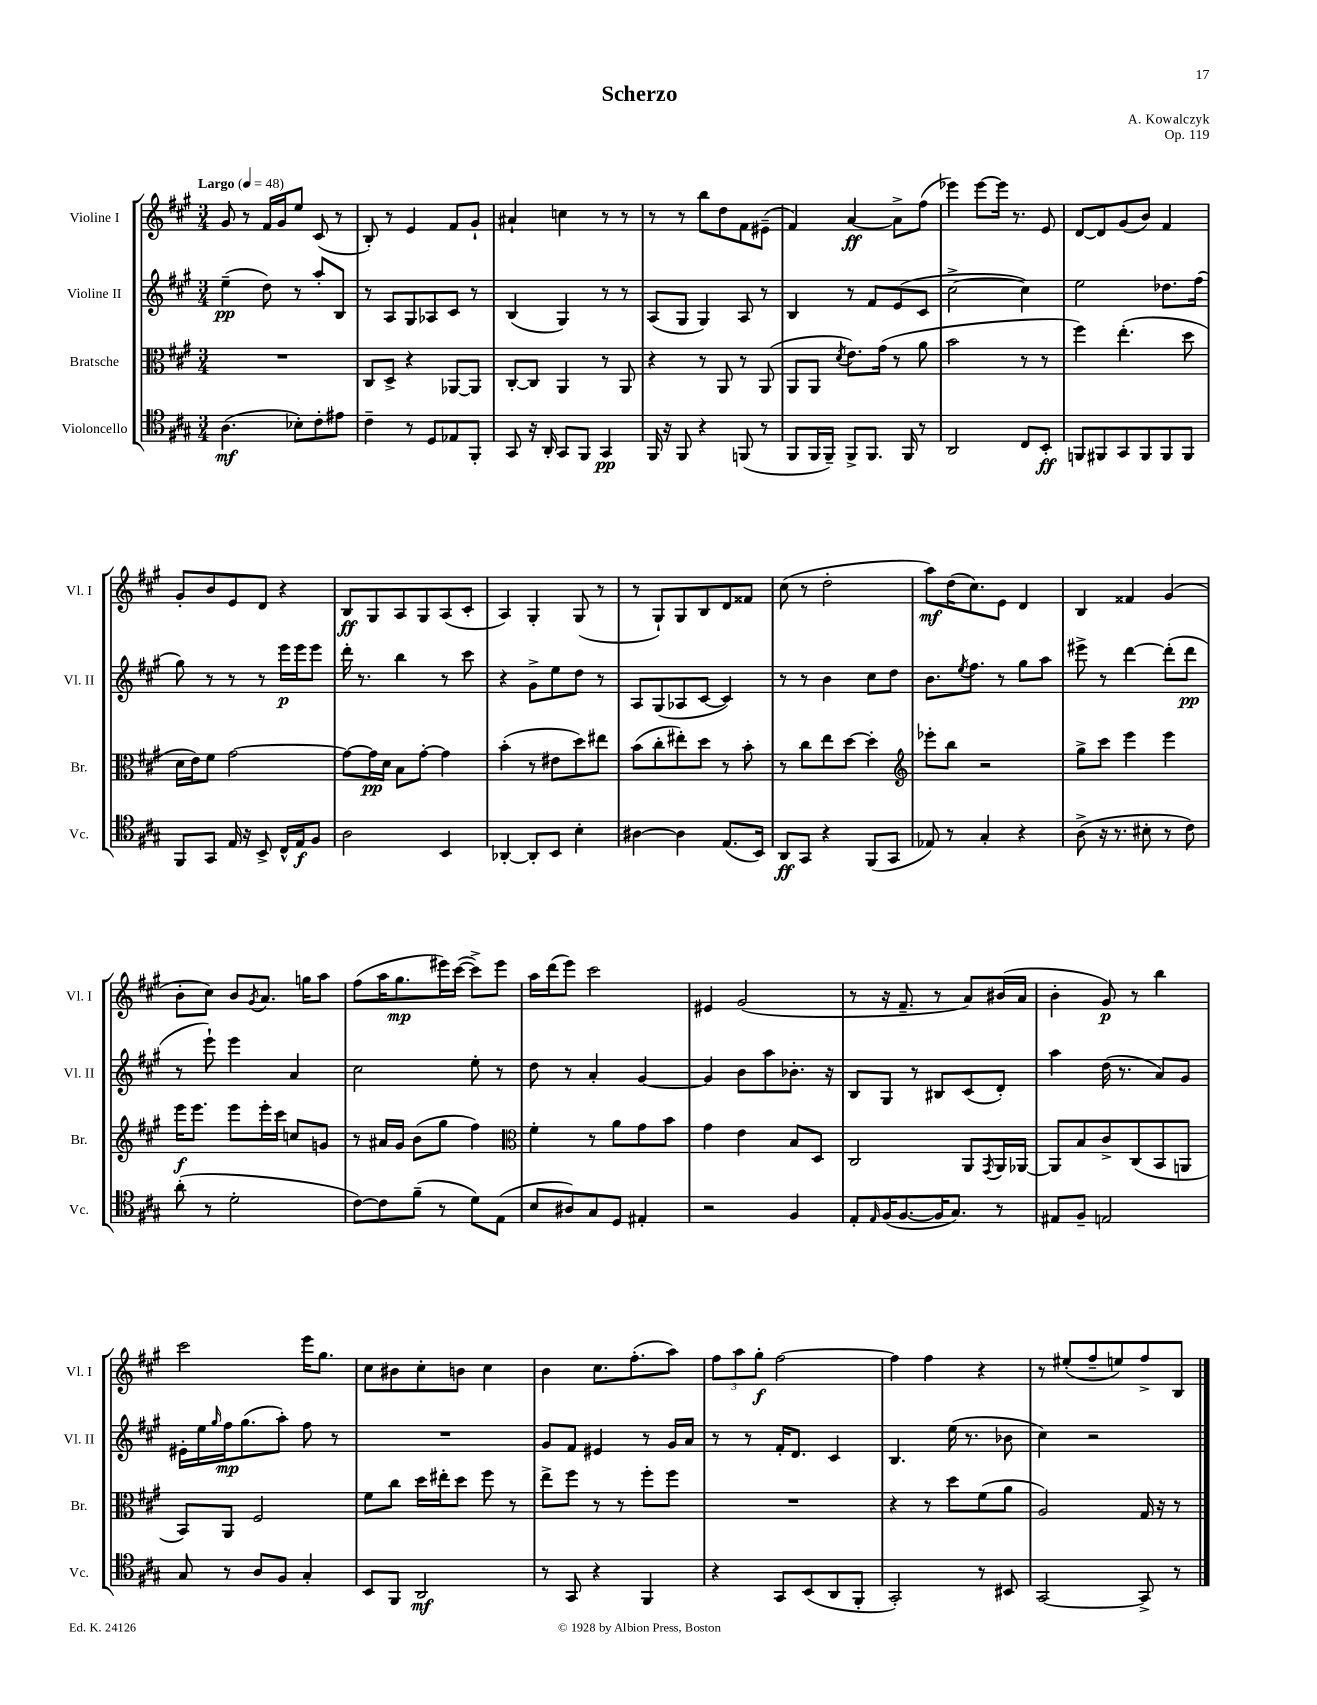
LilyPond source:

\header { title = "Scherzo" composer = "A. Kowalczyk" opus = "Op. 119" }
<<
\new StaffGroup <<
\new Staff = "s0" \with { instrumentName = "Violine I" shortInstrumentName = "Vl. I" } {
    \clef treble \key a \major \numericTimeSignature \time 3/4 \tempo "Largo" 4 = 48
    gis'8 r8 fis'16 gis'16 e''8 cis'8( r8 |
    b8-.) r8 e'4 fis'8 gis'8-! |
    ais'4-! c''4 r8 r8 |
    r8 r8 b''8 d''8 fis'8 eis'8--( |
    fis'4) a'4~\ff a'8-> fis''8( |
    ees'''4) ees'''8~ ees'''16 r8. e'8 |
    d'8~ d'8 gis'8( b'8) fis'4 |
    gis'8-. b'8 e'8 d'8 r4 |
    b8\ff gis8 a8 gis8 a8( cis'8-. |
    a4) gis4-. gis8( r8 |
    r8 gis8-!) gis8 b8 d'8 fisis'8 |
    cis''8( r8 d''2-. |
    a''8\mf) d''16( cis''8.) e'8 d'4 |
    b4 fisis'4 gis'4( |
    b'8-. cis''8) b'8 \acciaccatura { gis'8 } a'8. g''16 a''8 |
    fis''8( a''16 gis''8.\mp eis'''16) cis'''16~( cis'''8->) eis'''8 |
    a''16 d'''16( e'''8) cis'''2 |
    eis'4 gis'2( |
    r8 r16 fis'8.-- r8 a'8) bis'16( a'16 |
    b'4-. gis'8\p) r8 b''4 |
    cis'''2 e'''16 gis''8. |
    cis''8 bis'8 cis''8-. b'8 cis''4 |
    b'4 cis''8. fis''8.-.( a''8) |
    \tuplet 3/2 { fis''8 a''8 gis''8-.\f } fis''2~ |
    fis''4 fis''4 r4 |
    r8 eis''8-.( fis''8-- e''8) fis''8-> b8 \bar "|." |
}
\new Staff = "s1" \with { instrumentName = "Violine II" shortInstrumentName = "Vl. II" } {
    \clef treble \key a \major \numericTimeSignature \time 3/4
    e''4--\pp( d''8) r8 a''8-. b8 |
    r8 a8 gis8 aes8 cis'8 r8 |
    b4( gis4) r8 r8 |
    a8( gis8 gis4) a8 r8 |
    b4 r8 fis'8 e'8( cis'8 |
    cis''2~-> cis''4) |
    e''2 des''8. fis''16( |
    gis''8) r8 r8 r8 e'''16\p e'''16 e'''8 |
    d'''16-. r8. b''4 r8 cis'''8 |
    r4 gis'8-> e''8 d''8 r8 |
    a8 gis8( aes8 cis'8~ cis'4) |
    r8 r8 b'4 cis''8 d''8 |
    b'8. \acciaccatura { e''8 } fis''8. r8 gis''8 a''8 |
    eis'''8-> r8 d'''4~ d'''8-.( d'''8\pp |
    r8 e'''8-!) e'''4 a'4 |
    cis''2 e''8-. r8 |
    d''8 r8 a'4-. gis'4~ |
    gis'4 b'8 a''8 bes'8.-. r16 |
    b8 gis8 r8 bis8 cis'8( d'8-.) |
    a''4 d''16( r8. a'8) gis'8 |
    eis'16-. e''16 \grace { gis''16 } fis''16\mp gis''8.( a''8-.) fis''8 r8 |
    R2. |
    gis'8 fis'8 eis'4 r8 gis'16 a'16 |
    r8 r8 fis'16-. d'8. cis'4 |
    b4. e''16( r8. bes'8 |
    cis''4) r2 \bar "|." |
}
\new Staff = "s2" \with { instrumentName = "Bratsche" shortInstrumentName = "Br." } {
    \clef alto \key a \major \numericTimeSignature \time 3/4
    R2. |
    cis8 d8-> r4 aes,8~ aes,8 |
    cis8~-. cis8 a,4 r8 a,8 |
    r4 r8 a,8 r8 a,8( |
    a,8 a,8 \acciaccatura { d'8 } e'8.) gis'16( r8 a'8 |
    b'2 r8 r8 |
    fis''4) e''4.-.( d''8 |
    d'16 e'16) fis'8 gis'2~ |
    gis'8~ gis'16\pp d'16 b8 gis'8~-. gis'4 |
    b'4-.( r8 eis'8 d''8) eis''8 |
    b'8( cis''8-. eis''8-.) d''8 r8 b'8-. |
    r8 cis''8 e''8 d''8~ d''4-. |
    \clef treble ees'''8-. b''8 r2 |
    gis''8-> cis'''8 e'''4 e'''4 |
    e'''16\f e'''8. e'''8 e'''16-. cis'''16 c''8 g'8 |
    r8 ais'16 gis'16 b'8( gis''8 fis''4) |
    \clef alto fis'4-. r8 a'8 gis'8 b'8 |
    gis'4 e'4 b8 d8 |
    cis2 a,8 \acciaccatura { gis,8 } a,16 aes,16~ |
    aes,8 b8 cis'8-> cis8( b,8 a,8 |
    b,8) a,8 fis2 |
    fis'8 cis''8 d''16 eis''16-. d''8 fis''8 r8 |
    e''8-> fis''8 r8 r8 fis''8-. fis''8 |
    R2. |
    r4 r8 d''8 fis'8( a'8 |
    a2) gis16 r16 r8 \bar "|." |
}
\new Staff = "s3" \with { instrumentName = "Violoncello" shortInstrumentName = "Vc." } {
    \clef tenor \key a \major \numericTimeSignature \time 3/4
    a4.\mf( bes8-.) cis'8-. eis'8 |
    cis'4-- r8 d8 ees8 fis,8-. |
    gis,8 r16 a,16-. gis,8 fis,8 gis,4\pp |
    fis,16 r16 fis,8 r4 f,8( r8 |
    fis,8 fis,16 fis,16--) fis,8-> fis,8. fis,16 r8 |
    a,2 cis8 b,8-.\ff |
    f,8 fis,8 gis,8 fis,8 fis,8 fis,8 |
    fis,8 gis,8 e16 r16 b,8-> cis16-^ e16\f fis8 |
    a2 b,4 |
    aes,4~-. aes,8-. b,8 b4-. |
    ais4~ ais4 e8.( b,16) |
    a,8\ff gis,8 r4 fis,8( gis,8 |
    ees8) r8 gis4-. r4 |
    a8->( r16 r8. bis8-. r8 cis'8) |
    a'8-.( r8 d'2-. |
    cis'8~) cis'8 fis'8--( r8 d'8) e8( |
    b8 ais8) gis8 d8 eis4-. |
    r2 fis4 |
    e8-. \grace { e16 } fis16( fis8.~ fis16 gis8.) r8 |
    eis8 fis8-- e2 |
    gis8 r8 a8 fis8 gis4-. |
    b,8 fis,8 a,2\mf |
    r8 gis,8 r4 fis,4 |
    r4 gis,8 b,8( a,8 fis,8-. |
    gis,2-.) r8 bis,8 |
    gis,2~ gis,8-> r8 \bar "|." |
}
>>
>>
\layout { \context { \Score \remove "Bar_number_engraver" } }
